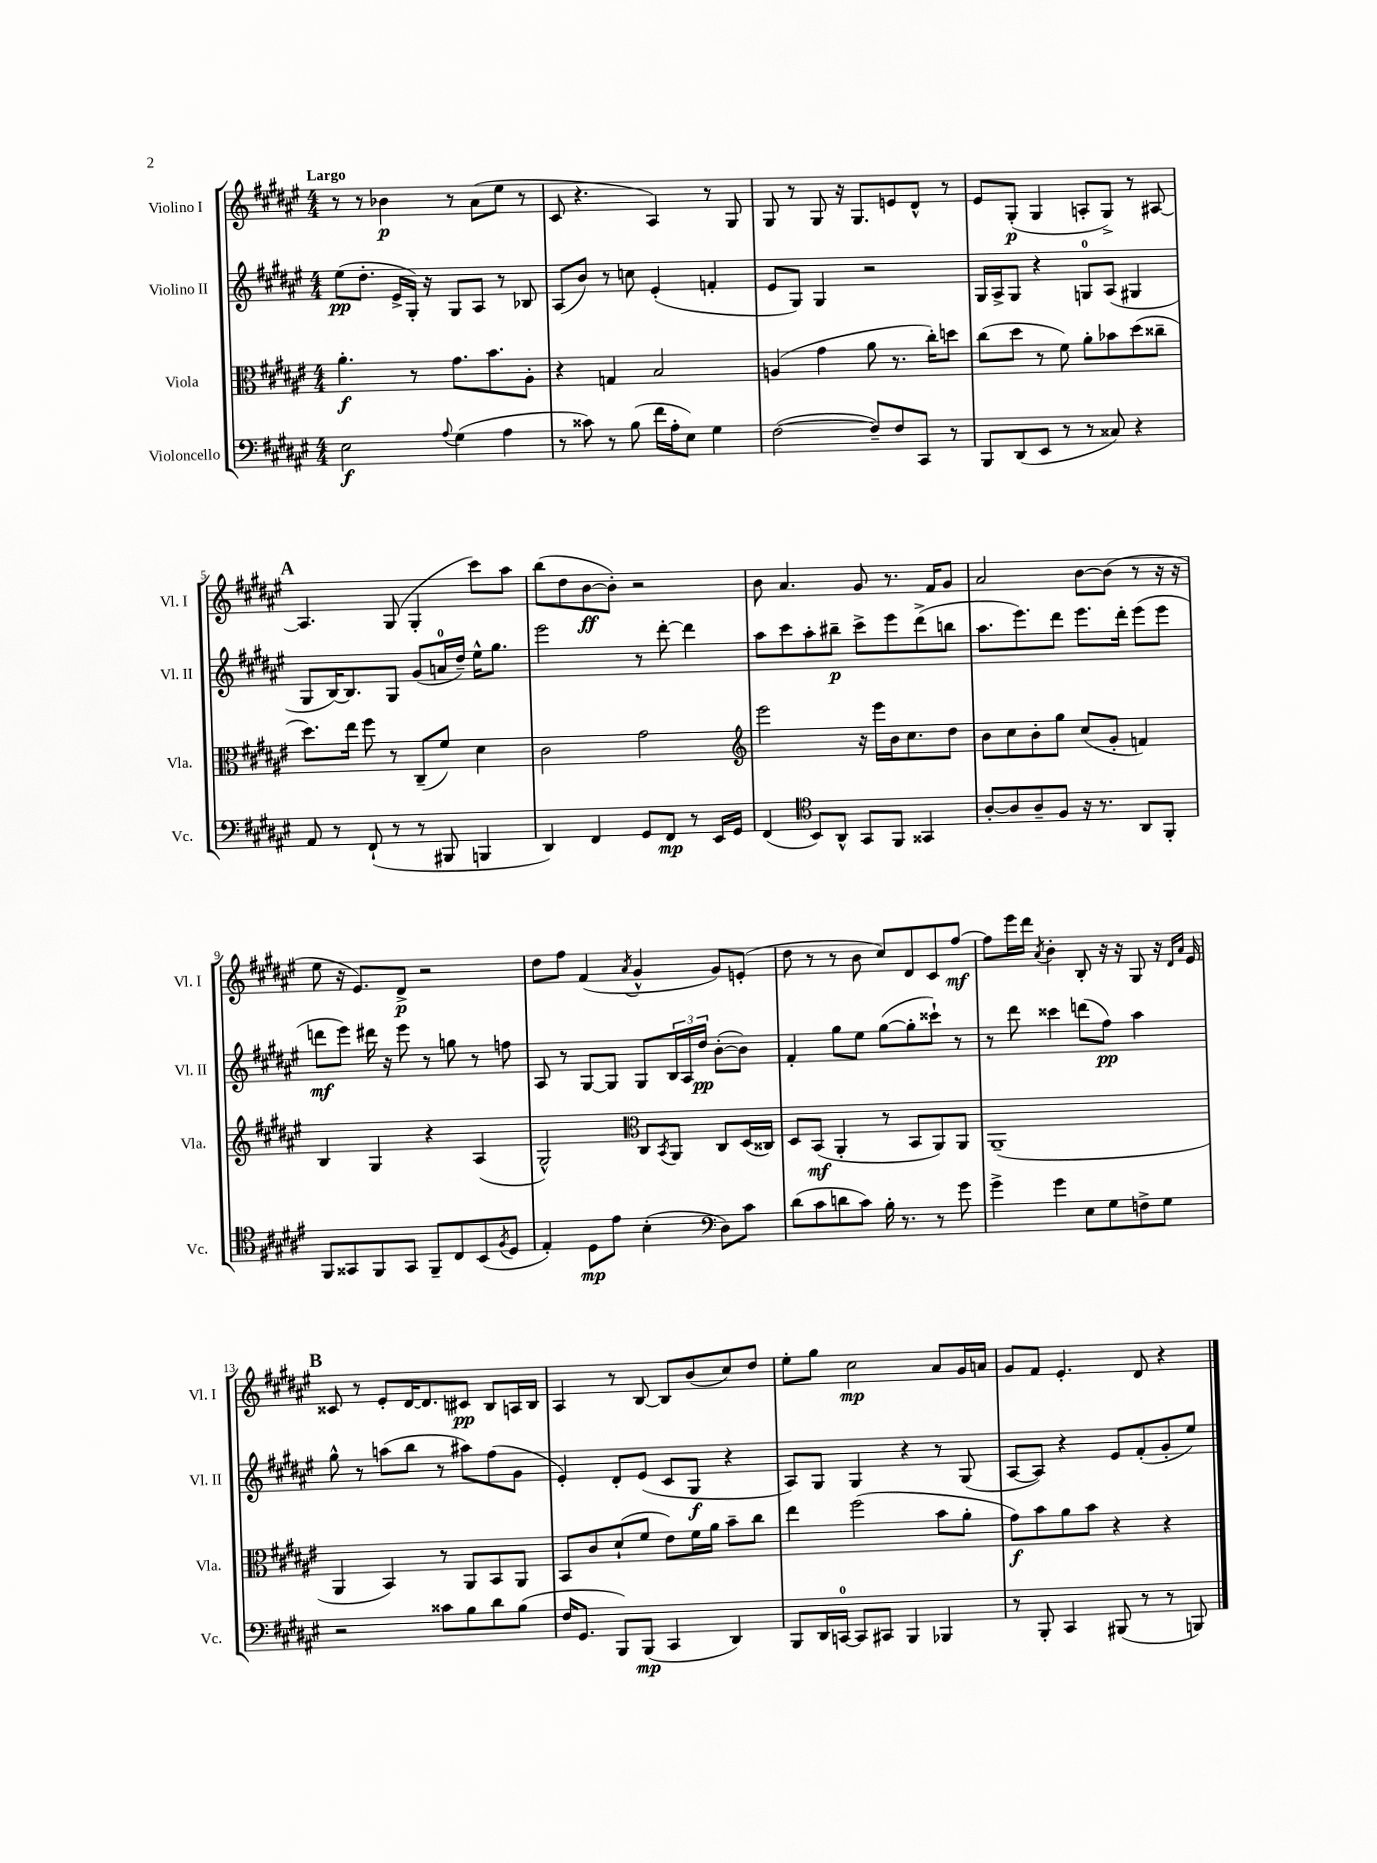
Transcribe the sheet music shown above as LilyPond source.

<<
\new StaffGroup <<
\new Staff = "s0" \with { instrumentName = "Violino I" shortInstrumentName = "Vl. I" } {
    \clef treble \key fis \major \numericTimeSignature \time 4/4 \tempo "Largo"
    r8 r8 bes'4\p r8 ais'8( eis''8 r8 |
    cis'8 r4. ais4) r8 gis8 |
    gis8 r8 gis8 r16 gis8. e'8 dis'8-^ r8 |
    eis'8 gis8-.\p( gis4 a8-. gis8->) r8 ais8~ |
    \mark \markup { \bold "A" } ais4. gis8( gis4-. cis'''8) ais''8 |
    b''8( dis''8 b'8~\ff b'8-.) r2 |
    b'8 ais'4. gis'8 r8. fis'16 gis'8 |
    ais'2 b'8~ b'8( r8 r16 r16 |
    eis''8 r16 eis'8.) dis'8->\p r2 |
    dis''8 fis''8 fis'4( \acciaccatura { ais'8 } gis'4-^ gis'8) e'8-.( |
    dis''8 r8 r8 b'8 cis''8) dis'8 cis'8 fis''8~\mf |
    fis''8 eis'''16 dis'''16 \acciaccatura { ais'8 } b'4-. b8-. r16 r16 gis8 r16 \grace { dis'16 ais'16 } eis'16 |
    \mark \markup { \bold "B" } cisis'8 r8 eis'8-. dis'16~ dis'8. cis'8\pp b8 a16 b16 |
    ais4 r8 b8~ b8 b'8( cis''8) dis''8 |
    eis''8-. gis''8 cis''2\mp ais'8 gis'16 a'16 |
    gis'8 fis'8 eis'4.-. dis'8 r4 \bar "|." |
}
\new Staff = "s1" \with { instrumentName = "Violino II" shortInstrumentName = "Vl. II" } {
    \clef treble \key fis \major \numericTimeSignature \time 4/4
    eis''8\pp( dis''8.-. eis'16-> gis16-.) r16 gis8 ais8 r8 bes8 |
    ais8( b'8) r8 c''8 eis'4-.( f'4-. |
    eis'8 gis8) gis4 r2 |
    gis16 ais16-> gis8 r4 g8-0 ais8( gis4 |
    \mark \markup { \bold "A" } gis8 b16~) b8. gis8 gis'8( a'16-0 dis''16--) eis''16-^ gis''8. |
    eis'''2 r8 dis'''8~-. dis'''4 |
    ais''8 cis'''8 ais''8-. bis''8--\p cis'''8-> eis'''8 dis'''8->( b''8 |
    ais''8. eis'''8.) dis'''8 eis'''8. dis'''16-. eis'''8( eis'''8 |
    d'''8\mf eis'''8) dis'''16 r16 eis'''8 r8 g''8 r8 f''8 |
    ais8 r8 gis8~ gis8 gis8 \tuplet 3/2 { b16 ais16 dis''16\pp } b'8~-.( b'8) |
    fis'4-. gis''8 eis''8 gis''8~( gis''8-. cisis'''8-!) r8 |
    r8 dis'''8 cisis'''4 d'''8( fis''8\pp) ais''4 |
    \mark \markup { \bold "B" } gis''8-^ r8 a''8( b''8 r8 ais''8) fis''8( gis'8 |
    eis'4-.) dis'8-. eis'8( cis'8 gis8\f r4 |
    ais8) gis8 gis4 r4 r8 gis8( |
    ais8~ ais8) r4 eis'8 fis'8-.( gis'8-. eis''8) \bar "|." |
}
\new Staff = "s2" \with { instrumentName = "Viola" shortInstrumentName = "Vla." } {
    \clef alto \key fis \major \numericTimeSignature \time 4/4
    ais'4.-.\f r8 gis'8. b'8. ais8-. |
    r4 g4 b2 |
    a4( gis'4 ais'8 r8. cis''16-.) d''8 |
    cis''8( dis''8 r8 fis'8) ais'8-. bes'8 dis''8( cisis''8-- |
    \mark \markup { \bold "A" } dis''8.) eis''16 fis''8 r8 cis8--( fis'8) dis'4 |
    cis'2 gis'2 |
    \clef treble eis'''2 r16 eis'''16 b'16 cis''8. dis''8 |
    b'8 cis''8 b'8-. gis''8 cis''8( gis'8-. f'4) |
    b4 gis4 r4 ais4( |
    gis2-^) \clef alto cis8 \acciaccatura { b,8 } ais,8 cis8 dis16( cisis16) |
    dis8 b,8\mf( ais,4-. r8 b,8 ais,8) ais,8 |
    ais,1--( |
    \mark \markup { \bold "B" } ais,4 b,4) r8 ais,8 b,8 ais,8 |
    b,8 cis'8 dis'8-!( fis'8 eis'8) fis'16 ais'16 b'8-- cis''8 |
    eis''4 fis''2( b'8 ais'8-. |
    gis'8\f) b'8 ais'8 b'8 r4 r4 \bar "|." |
}
\new Staff = "s3" \with { instrumentName = "Violoncello" shortInstrumentName = "Vc." } {
    \clef bass \key fis \major \numericTimeSignature \time 4/4
    eis2\f \appoggiatura { ais8 } gis4( ais4 |
    r8 cisis'8) r8 b8( fis'16 ais16-. eis8) gis4 |
    fis2~( fis8--) fis8 cis,8 r8 |
    b,,8 dis,8( eis,8 r8 r8 cisis8) r4 |
    \mark \markup { \bold "A" } ais,8 r8 fis,8-!( r8 r8 bis,,8 b,,4 |
    dis,4) fis,4 gis,8 fis,8\mp r8 eis,16 gis,16 |
    fis,4( \clef tenor b,8) ais,8-^ gis,8 fis,8 gisis,4 |
    ais8~-. ais8 ais8-- fis8 r16 r8. ais,8 fis,8-. |
    fis,8 gisis,8 fis,8 gisis,8 fis,8-- cis8 b,8( \acciaccatura { fis8 } dis8 |
    eis4-.) dis8\mp eis'8 b4-.( \clef bass dis8) cis'8 |
    dis'8( cis'8 d'8 cis'8) b16-. r8. r8 gis'8 |
    gis'4-> gis'4 eis8 gis8 f8-> gis8 |
    \mark \markup { \bold "B" } r2 cisis'8 b8 dis'8 b8( |
    fis16 gis,8. b,,8) b,,8\mp( cis,4 dis,4) |
    b,,8 dis,16 c,16-0~ c,8 cis,8 b,,4 bes,,4 |
    r8 b,,8-. cis,4 bis,,8( r8 r8 b,,8) \bar "|." |
}
>>
>>
